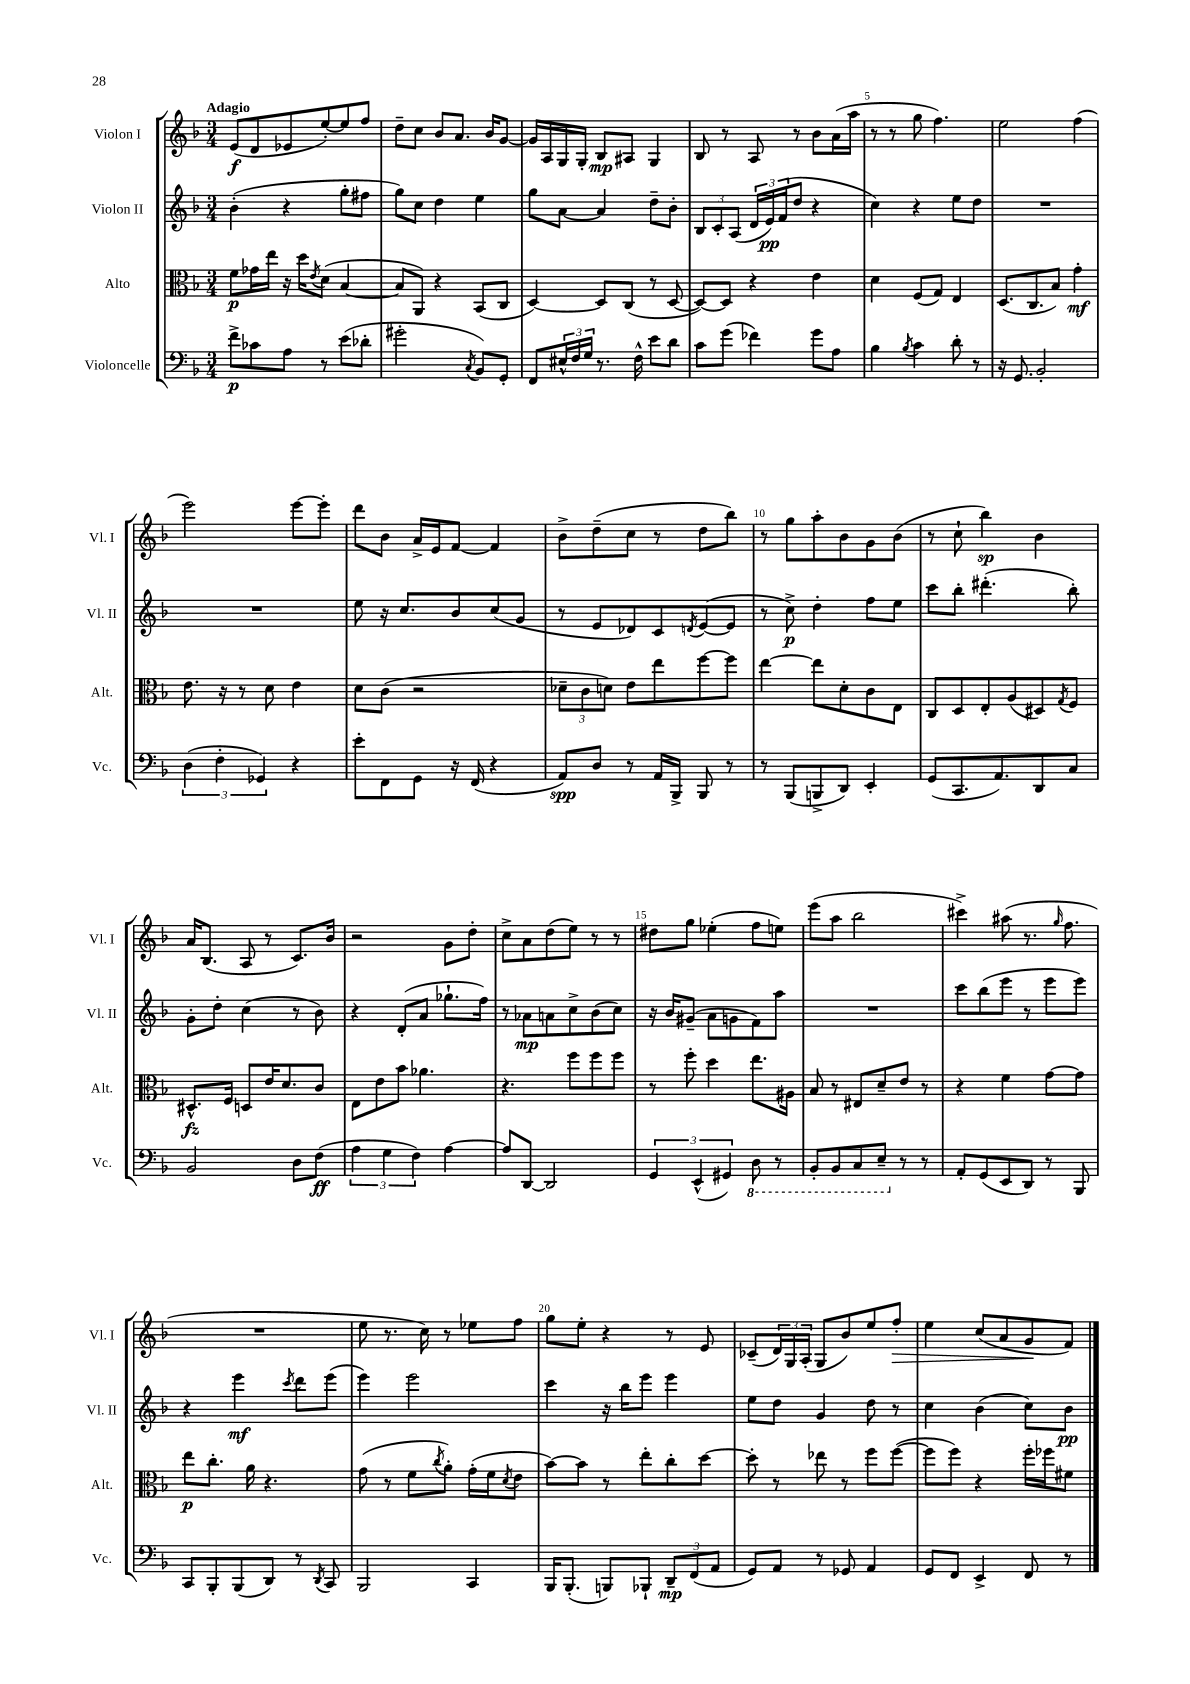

**kern	**dynam	**kern	**dynam	**kern	**dynam	**kern	**dynam
*part4	*part4	*part3	*part3	*part2	*part2	*part1	*part1
*staff4	*staff4	*staff3	*staff3	*staff2	*staff2	*staff1	*staff1
*I"Violoncelle	*	*I"Alto	*	*I"Violon II	*	*I"Violon I	*
*I'Vc.	*	*I'Alt.	*	*I'Vl. II	*	*I'Vl. I	*
*clefF4	*	*clefC3	*	*clefG2	*	*clefG2	*
*k[b-]	*	*k[b-]	*	*k[b-]	*	*k[b-]	*
*M3/4	*	*M3/4	*	*M3/4	*	*M3/4	*
=1	=1	=1	=1	=1	=1	=1	=1
!	!	!	!	!	!	!LO:TX:a:B:t=Adagio	!
8f^\L	p	8f\L	p	(4b-'\	.	(8e/L	f
8c-X\	.	16g-X\L	.	.	.	8d/	.
.	.	16ee\JJ	.	.	.	.	.
8A\J	.	16r	.	4r	.	8e-X/	.
.	.	16dd\KL	.	.	.	.	.
.	.	8qe/	.	.	.	.	.
8r	.	(8d\J	.	.	.	[8ee'/)	.
(8e\L	.	[4B-/	.	8gg'\L	.	8ee/]	.
8d-X'\J	.	.	.	8ff#X\J	.	8ff/J	.
=2	=2	=2	=2	=2	=2	=2	=2
2g#X'\	.	8B-/L]	.	8gg\L)	.	8dd~\L	.
.	.	8AA/J)	.	8cc\J	.	8cc\J	.
.	.	4r	.	4dd\	.	8b-/L	.
.	.	.	.	.	.	8.a/J	.
8qC/	.	.	.	.	.	.	.
8BB-/L)	.	(8BB-/L	.	4ee\	.	.	.
.	.	.	.	.	.	16b-/KL	.
8GG'/J	.	8C/J	.	.	.	[8g/J	.
=3	=3	=3	=3	=3	=3	=3	=3
8FF/L	.	[4D/)	.	8gg\L	.	16g/LL]	.
.	.	.	.	.	.	16A/	.
24E#X^^/L	.	.	.	[8a\J	.	16G/	.
24F/	.	.	.	.	.	.	.
.	.	.	.	.	.	16G'/JJ	.
24G/JJ	.	.	.	.	.	.	.
8.r	.	8D/L]	.	4a/]	.	8B-/L	mp
.	.	(8C/J	.	.	.	8A#X/J	.
16F^^\	.	.	.	.	.	.	.
8e\L	.	8r	.	8dd~\L	.	4G/	.
8d\J	.	[8D/	.	8b-'\J	.	.	.
=4	=4	=4	=4	=4	=4	=4	=4
8c\L	.	8D/L_)	.	12B-/L	.	8B-/	.
.	.	.	.	12c'/	.	.	.
(8g\J	.	8D/J]	.	.	.	8r	.
.	.	.	.	(12A/J	.	.	.
4f-X\)	.	4r	.	24d/LL	.	8A/	.
.	.	.	.	24e/)	pp	.	.
.	.	.	.	(24f/J	.	.	.
.	.	.	.	8dd/J	.	8r	.
8g\L	.	4e\	.	4r	.	8b-\L	.
8A\J	.	.	.	.	.	(16a\L	.
.	.	.	.	.	.	16aa\JJ	.
=5	=5	=5	=5	=5	=5	=5	=5
4B-\	.	4d\	.	4cc\)	.	8r	.
.	.	.	.	.	.	8r	.
8qB-/	.	.	.	.	.	.	.
4c\	.	(8F/L	.	4r	.	8gg\	.
.	.	8G/J)	.	.	.	4.ff\)	.
8d'\	.	4E/	.	8ee\L	.	.	.
8r	.	.	.	8dd\J	.	.	.
=6	=6	=6	=6	=6	=6	=6	=6
16r	.	(8.D/L	.	2.r	.	2ee\	.
8.GG/	.	.	.	.	.	.	.
.	.	8.C/	.	.	.	.	.
2BB-'/	.	.	.	.	.	.	.
.	.	8B-/J)	.	.	.	.	.
.	.	4g'\	mf	.	.	(4ff\	.
!!LO:LB:g=z
=7	=7	=7	=7	=7	=7	=7	=7
(6D\	.	8.e\	.	2.r	.	2eee\)	.
6F'\	.	.	.	.	.	.	.
.	.	16r	.	.	.	.	.
.	.	8r	.	.	.	.	.
6GG-X/)	.	.	.	.	.	.	.
.	.	8d\	.	.	.	.	.
4r	.	4e\	.	.	.	[8eee\L	.
.	.	.	.	.	.	8eee'\J]	.
=8	=8	=8	=8	=8	=8	=8	=8
8e'\L	.	8d\L	.	8ee\	.	8ddd\L	.
8FF\	.	(8c\J	.	16r	.	8b-\J	.
.	.	.	.	8.cc/L	.	.	.
8GG\J	.	2r	.	.	.	16a^/LL	.
.	.	.	.	.	.	16e/J	.
16r	.	.	.	8b-/	.	[8f/J	.
(16FF/	.	.	.	.	.	.	.
4r	.	.	.	(8cc/	.	4f/]	.
.	.	.	.	8g/J	.	.	.
=9	=9	=9	=9	=9	=9	=9	=9
8AA/L)	spp	12d-X~\L	.	8r	.	8b-^\L	.
.	.	12c\	.	.	.	.	.
8D/J	.	.	.	8e/L	.	(8dd~\	.
.	.	12dn\J)	.	.	.	.	.
8r	.	8e\L	.	8d-X/)	.	8cc\J	.
16AA/LL	.	8ee\	.	8c/	.	8r	.
16BBB-^/JJ	.	.	.	.	.	.	.
.	.	.	.	8qdn/	.	.	.
8BBB-/	.	[8ff\	.	([8e/	.	8dd\L	.
8r	.	8ff\J]	.	8e/J]	.	8bb-\J)	.
=10	=10	=10	=10	=10	=10	=10	=10
8r	.	[4ee\	.	8r	.	8r	.
(8BBB-/L	.	.	.	8cc^\)	p	8gg\L	.
8BBBn^/	.	8ee\L]	.	4dd'\	.	8aa'\	.
8DD/J)	.	8d'\	.	.	.	8b-\	.
4EE'/	.	8c\	.	8ff\L	.	8g\	.
.	.	8E\J	.	8ee\J	.	(8b-\J	.
=11	=11	=11	=11	=11	=11	=11	=11
(8GG/L	.	8C/L	.	8ccc\L	.	8r	.
8.CC/	.	8D/	.	8bb-'\J	.	8cc`\	.
.	.	8E'/	.	(4.ddd#X'\	.	4bb-\)	sp
8.AA/)	.	.	.	.	.	.	.
.	.	(8A/	.	.	.	.	.
8DD/	.	8D#X/)	.	.	.	4b-\	.
.	.	8qG/	.	.	.	.	.
8C/J	.	8F/J	.	8bb-'\)	.	.	.
!!LO:LB:g=z
=12	=12	=12	=12	=12	=12	=12	=12
2BB-/	.	8.D#X^^/L	fz	8g'\L	.	16a/KL	.
.	.	.	.	.	.	(8.B-/J	.
.	.	.	.	8dd'\J	.	.	.
.	.	16F/Jk	.	.	.	.	.
.	.	8Dn/L	.	(4cc\	.	8A/	.
.	.	16e/K	.	.	.	8r	.
.	.	8.d/	.	.	.	.	.
8D\L	.	.	.	8r	.	8.c/L)	.
(8F\J	ff	8c/J	.	8b-\)	.	.	.
.	.	.	.	.	.	16b-/Jk	.
=13	=13	=13	=13	=13	=13	=13	=13
6A\	.	8E\L	.	4r	.	2r	.
.	.	8e\	.	.	.	.	.
6G\	.	.	.	.	.	.	.
.	.	8b-\J	.	(8d'/L	.	.	.
6F\)	.	.	.	.	.	.	.
.	.	4.a-X\	.	8a/J	.	.	.
[4A\	.	.	.	8.gg-X`\L	.	8g\L	.
.	.	.	.	.	.	8dd'\J	.
.	.	.	.	16ff\Jk)	.	.	.
=14	=14	=14	=14	=14	=14	=14	=14
8A/L]	.	4.r	.	8r	.	8cc^\L	.
[8DD/J	.	.	.	8a-X\L	mp	8a\	.
2DD/]	.	.	.	8an\	.	(8dd\	.
.	.	8ff\L	.	8cc^\	.	8ee\J)	.
.	.	8ff\	.	(8b-\	.	8r	.
.	.	8ff\J	.	8cc\J)	.	8r	.
=15	=15	=15	=15	=15	=15	=15	=15
6GG/	.	8r	.	16r	.	8dd#X\L	.
.	.	.	.	16b-/KL	.	.	.
.	.	8ff'\	.	(8g#X~/J	.	8gg\J	.
(6EE^^/	.	.	.	.	.	.	.
.	.	4dd\	.	8a\L	.	(4ee-X'\	.
6GG#X/)	.	.	.	.	.	.	.
.	.	.	.	8gn\	.	.	.
*8ba	*	*	*	*	*	*	*
8DD\	.	8.ee\L	.	8f\)	.	8ff\L	.
8r	.	.	.	8aa\J	.	8een\J)	.
.	.	16A#X\Jk	.	.	.	.	.
=16	=16	=16	=16	=16	=16	=16	=16
8BBB-'/L	.	8B-/	.	2.r	.	(8eee\L	.
8BBB-/	.	8r	.	.	.	8aa\J	.
8CC/	.	8E#X/L	.	.	.	2bb-\	.
8EE~/J	.	8d~/	.	.	.	.	.
*X8ba	*	*	*	*	*	*	*
8r	.	8e/J	.	.	.	.	.
8r	.	8r	.	.	.	.	.
=17	=17	=17	=17	=17	=17	=17	=17
8AA'/L	.	4r	.	8ccc\L	.	4ccc#X^\)	.
(8GG/	.	.	.	(8bb-\	.	.	.
8EE/	.	4f\	.	8eee\J	.	(8aa#X\	.
8DD/J)	.	.	.	8r	.	8.r	.
8r	.	[8g\L	.	8eee\L	.	.	.
.	.	.	.	.	.	16qqgg/	.
.	.	.	.	.	.	8.ff\	.
8BBB-/	.	8g\J]	.	8eee\J)	.	.	.
!!LO:LB:g=z
=18	=18	=18	=18	=18	=18	=18	=18
8CC/L	.	8ee\L	p	4r	.	2.r	.
8BBB-'/	.	8.cc'\J	.	.	.	.	.
(8BBB-/	.	.	.	4eee\	mf	.	.
.	.	16a\	.	.	.	.	.
8DD/J)	.	4.r	.	.	.	.	.
.	.	.	.	8qccc/	.	.	.
8r	.	.	.	8ddd\L	.	.	.
8qDD/	.	.	.	.	.	.	.
8CC/	.	.	.	(8eee\J	.	.	.
=19	=19	=19	=19	=19	=19	=19	=19
2BBB-/	.	(8g\	.	4eee\)	.	8ee\	.
.	.	8r	.	.	.	8.r	.
.	.	8f\L	.	2eee\	.	.	.
.	.	.	.	.	.	16cc\)	.
.	.	8qcc/	.	.	.	.	.
.	.	8a'\J)	.	.	.	8r	.
4CC/	.	(16g'\LL	.	.	.	8ee-X\L	.
.	.	16f\J	.	.	.	.	.
.	.	8qd/	.	.	.	.	.
.	.	8e\J	.	.	.	8ff\J	.
=20	=20	=20	=20	=20	=20	=20	=20
16BBB-/KL	.	[8b-\L)	.	4ccc\	.	8gg\L	.
(8.BBB-'/J	.	.	.	.	.	.	.
.	.	8b-\J]	.	.	.	8ee'\J	.
8BBBn/L)	.	8r	.	16r	.	4r	.
.	.	.	.	16bb-\KL	.	.	.
8BBB-X`/J	.	8ee'\L	.	8eee\J	.	.	.
12DD~/L	mp	8cc'\	.	4eee\	.	8r	.
(12FF/	.	.	.	.	.	.	.
.	.	[8dd\J	.	.	.	8e/	.
12AA/J	.	.	.	.	.	.	.
=21	=21	=21	=21	=21	=21	=21	=21
8GG/L)	.	8dd'\]	.	8ee\L	.	(8c-X~/L	.
8AA/J	.	8r	.	8dd\J	.	24d/L)	.
.	.	.	.	.	.	24G/	.
.	.	.	.	.	.	(24A'/JJ	.
8r	.	8ee-X\	.	4g/	.	8G/L	.
8GG-X/	.	8r	.	.	.	8b-/)	.
4AA/	.	8ff\L	.	8dd\	.	8ee/	.
!	!	!	!	!	!	!	!LO:HP:b
.	.	([8ff\J	.	8r	.	8ff'/J	>
=22	=22	=22	=22	=22	=22	=22	=22
8GG/L	.	8ff\L]	.	4cc\	.	4ee\	.
8FF/J	.	8ff\J)	.	.	.	.	.
4EE^/	.	4r	.	(4b-\	.	(8cc/L	.
.	.	.	.	.	.	8a/	.
8FF/	.	16ff'\LL	.	8cc\L)	.	8g/	.
.	.	16ff-X\J	.	.	.	.	.
8r	.	8f#X\J	.	8b-\J	pp	8f/J)	]
==	==	==	==	==	==	==	==
*-	*-	*-	*-	*-	*-	*-	*-
